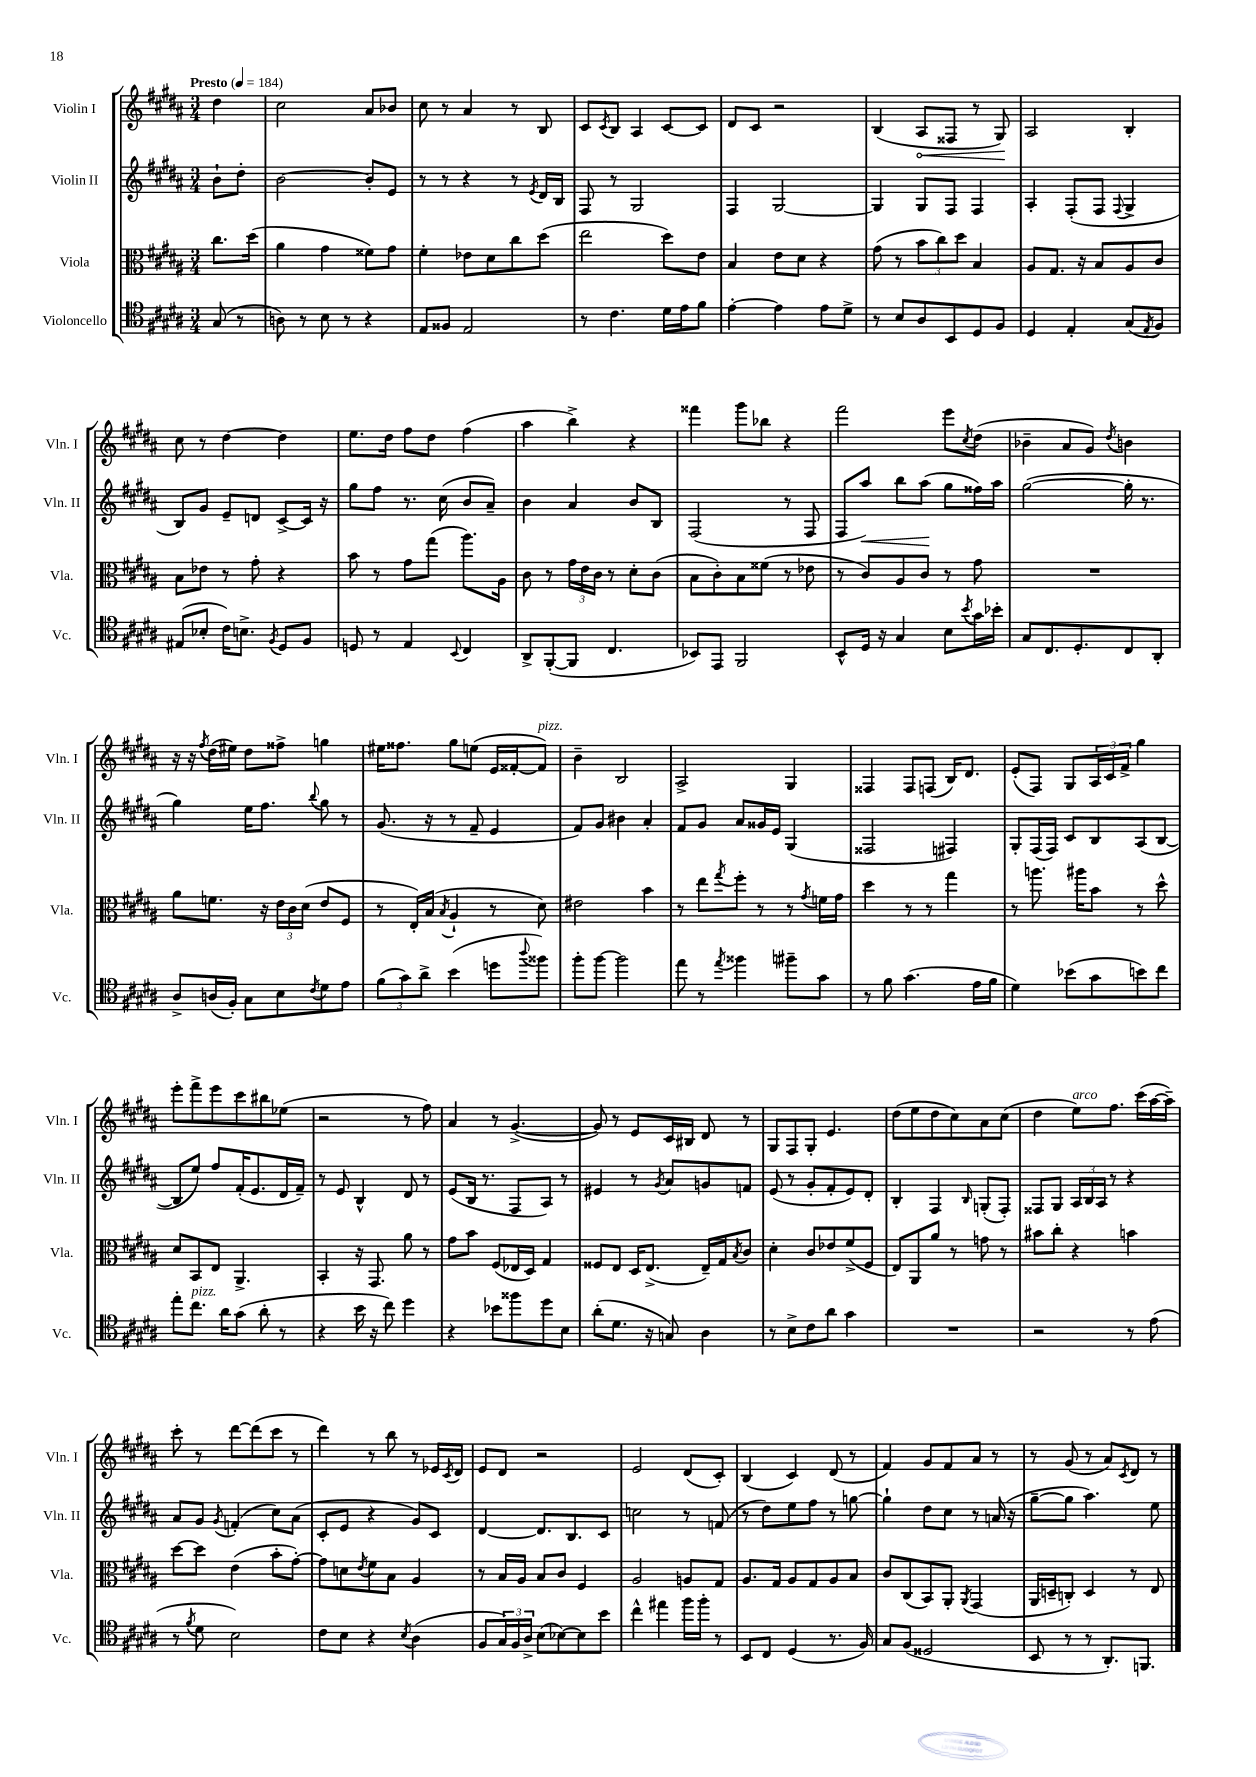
<<
\new StaffGroup <<
\new Staff = "s0" \with { instrumentName = "Violin I" shortInstrumentName = "Vln. I" } {
    \clef treble \key b \major \numericTimeSignature \time 3/4 \partial 4 \tempo "Presto" 4 = 184
    dis''4 |
    cis''2 ais'8 bes'8 |
    cis''8 r8 ais'4 r8 b8 |
    cis'8 \acciaccatura { cis'8 } b8 ais4 cis'8~ cis'8 |
    dis'8 cis'8 r2 |
    b4( \once \override Hairpin.circled-tip = ##t ais8\< fisis8 r8 gis8\!) |
    ais2 b4-. |
    cis''8 r8 dis''4~ dis''4 |
    e''8. dis''16 fis''8 dis''8 fis''4( |
    ais''4 b''4->) r4 |
    fisis'''4 gis'''8 bes''8 r4 |
    fis'''2 e'''8 \acciaccatura { cis''8 } dis''8( |
    bes'4-- ais'8 gis'8) \acciaccatura { dis''8 } b'4 |
    r16 r16 \acciaccatura { fis''8 } dis''16( eis''16) dis''8 fisis''8-> g''4 |
    eis''16 fisis''8. gis''8 e''8( e'16 fisis'16~-. fisis'8^\markup { \italic "pizz." }) |
    b'4-- b2 |
    ais2-> gis4 |
    fisis4 fisis8 f8( b16) dis'8. |
    e'8-.( fis8) gis8 \tuplet 3/2 { ais16 cis'16 fis'16-> } gis''4 |
    e'''8-. fis'''8-> e'''8 cis'''8 bis''8 ees''8( |
    r2 r8 fis''8) |
    ais'4 r8 gis'4.~->( |
    gis'8) r8 e'8 cis'16 bis16 dis'8 r8 |
    gis8 fis8 gis8-. e'4. |
    dis''8( e''8 dis''8 cis''8) ais'8 cis''8( |
    dis''4 e''8^\markup { \italic "arco" }) fis''8. cis'''16( ais''16~ ais''16--) |
    cis'''8-. r8 dis'''8~ dis'''8( cis'''8 r8 |
    dis'''4) r8 b''8 r8 ees'16 \acciaccatura { cis'8 } dis'16 |
    e'8 dis'8 r2 |
    e'2 dis'8( cis'8-.) |
    b4( cis'4) dis'8( r8 |
    fis'4) gis'8 fis'8 ais'8 r8 |
    r8 gis'8( r8 ais'8) \acciaccatura { cis'8 } dis'8 r8 \bar "|." |
}
\new Staff = "s1" \with { instrumentName = "Violin II" shortInstrumentName = "Vln. II" } {
    \clef treble \key b \major \numericTimeSignature \time 3/4 \partial 4
    b'8-! dis''8-. |
    b'2~ b'8-. e'8 |
    r8 r8 r4 r8 \acciaccatura { e'8 } dis'16 b16 |
    fis8 r8 gis2 |
    fis4 gis2~ |
    gis4 gis8 fis8 fis4 |
    ais4-. fis8-.( fis8 \appoggiatura { fis8 } gis4-> |
    b8) gis'8 e'8-- d'8 cis'8~-> cis'16 r16 |
    gis''8 fis''8 r8. cis''16( b'8 ais'8--) |
    b'4 ais'4 b'8 b8 |
    fis2( r8 fis8 |
    fis8 ais''8\<) b''8 ais''8\!( gis''8 fisis''16) ais''16 |
    gis''2~( gis''16-. r8. |
    gis''4) e''16 fis''8. \appoggiatura { b''8 } gis''8 r8 |
    gis'8.( r16 r8 fis'8-- e'4 |
    fis'8) gis'8 bis'4 ais'4-. |
    fis'8 gis'8 ais'8 gisis'16 e'16 gis4( |
    fisis2 fis4) |
    gis8-. fis16( fis16) cis'8 b8 ais8( b8~ |
    b8 e''8) fis''8 fis'16-.( e'8. dis'16 fis'16--) |
    r8 e'8 b4-^ dis'8 r8 |
    e'8( b16 r8. fis8 ais8) r8 |
    eis'4 r8 \acciaccatura { gis'8 } ais'8 g'8 f'8 |
    e'8( r8 gis'8-. fis'8-. e'8) dis'8-. |
    b4-. fis4 \grace { b16 } g8-.( fis8-.) |
    fisis8 gis8 \tuplet 3/2 { ais16 b16 ais16 } r8 r4 |
    ais'8 gis'8 \acciaccatura { gis'8 } f'4-.( cis''8) ais'8( |
    cis'8-. e'8 r4 gis'8) cis'8 |
    dis'4~ dis'8. b8. cis'8 |
    c''2 r8 f'8( |
    r8 dis''8) e''8 fis''8 r8 g''8~ |
    g''4-! dis''8 cis''8 r8 a'16( r16 |
    gis''8~-- gis''8 ais''4.) e''8 \bar "|." |
}
\new Staff = "s2" \with { instrumentName = "Viola" shortInstrumentName = "Vla." } {
    \clef alto \key b \major \numericTimeSignature \time 3/4 \partial 4
    cis''8. dis''16( |
    ais'4 gis'4 fisis'8) gis'8 |
    fis'4-. ees'8 dis'8 cis''8 dis''8( |
    e''2 dis''8) e'8 |
    b4 e'8 dis'8 r4 |
    gis'8( r8 \tuplet 3/2 { b'8 cis''8) dis''8 } b4 |
    ais8 gis8. r16 b8 ais8 cis'8 |
    b8 ees'8 r8 gis'8-. r4 |
    b'8 r8 gis'8 gis''8( ais''8.) ais16 |
    cis'8 r8 \tuplet 3/2 { gis'16 e'16 cis'16 } r8 dis'8-. cis'8( |
    b8 cis'8-.) b8 fisis'8( r8 ees'8 |
    r8 cis'8) ais8 cis'8 r8 gis'8 |
    R2. |
    ais'8 f'8. r16 \tuplet 3/2 { e'16 cis'16 dis'16( } e'8 fis8 |
    r8 e16-.) b16( \acciaccatura { b8 } ais4-! r8 dis'8) |
    eis'2 b'4 |
    r8 e''8 \acciaccatura { gis''8 } fis''8-. r8 r8 \acciaccatura { gis'8 } f'16 gis'16 |
    dis''4 r8 r8 gis''4 |
    r8 a''8. ais''16 b'8 r8 dis''8-^ |
    dis'8 b,8 e8 ais,4.-> |
    b,4-. r16 gis,8. ais'8 r8 |
    gis'8 b'8 fis8( ees16 dis16) gis4 |
    fisis8 e8 dis16 e8.->( e16--) gis16 \acciaccatura { b8 } cis'8 |
    dis'4-. cis'8 ees'8 fis'8->( fis8 |
    e8) ais,8 ais'8 r8 g'8 r8 |
    bis'8 cis''8-. r4 b'4 |
    dis''8~ dis''8 e'4( b'8-. gis'8~-.) |
    gis'8 d'8 \acciaccatura { e'8 } fis'8 b8 ais4 |
    r8 b16 ais16 b8 cis'8 fis4 |
    ais2 a8 gis8 |
    ais8. gis16 ais8 gis8 ais8 b8 |
    cis'8 cis8( b,8) ais,8-. \acciaccatura { ais,8 } gis,4( |
    ais,16 d16-- c8-.) d4 r8 e8 \bar "|." |
}
\new Staff = "s3" \with { instrumentName = "Violoncello" shortInstrumentName = "Vc." } {
    \clef tenor \key b \major \numericTimeSignature \time 3/4 \partial 4
    gis8( r8 |
    a8) r8 b8 r8 r4 |
    e8 fisis8 e2 |
    r8 cis'4. dis'16 e'16 fis'8 |
    e'4~-. e'4 e'8 dis'8-> |
    r8 b8 ais8 b,8 dis8 fis8 |
    dis4 e4-. gis8( \acciaccatura { e8 } fis8) |
    eis8( bes8-. cis'16) b8.-> \acciaccatura { fis8 } dis8 fis8 |
    d8 r8 e4 \appoggiatura { b,8 } cis4 |
    ais,8-> fis,8~-.( fis,8 cis4. |
    bes,8) e,8 fis,2 |
    b,8-^ dis16 r16 gis4 b8 \acciaccatura { b'8 } gis'16 bes'16-. |
    gis8 cis8. dis8.-. cis8 ais,8-. |
    ais8-> a16( fis16-.) gis8 b8 \acciaccatura { cis'8 } dis'8 e'8 |
    \tuplet 3/2 { fis'8( gis'8) ais'8-> } b'4( d''8 \appoggiatura { ais''8 } fisis''8) |
    fis''8-. fis''8~ fis''2 |
    e''8 r8 \acciaccatura { e''8 } fisis''4 fis''8-- gis'8 |
    r8 fis'8 gis'4.( e'16 fis'16 |
    dis'4) bes'8( gis'8 b'8) cis''8 |
    e''8-. cis''8.^\markup { \italic "pizz." } ais'16 gis'8( ais'8-. r8 |
    r4 b'16 r16 cis''8) dis''4 |
    r4 bes'8 fisis''8 dis''8 b8 |
    ais'8-.( dis'8. r16 g8) ais4 |
    r8 b8-> cis'8 ais'8 gis'4 |
    R2. |
    r2 r8 e'8( |
    r8 \acciaccatura { fis'8 } dis'8 b2) |
    cis'8 b8 r4 \acciaccatura { b8 } ais4( |
    fis8 \tuplet 3/2 { gis16) fis16 ais16-> } b8( bes8~) bes8 b'8 |
    cis''4-^ eis''4 fis''16 fis''16-. r8 |
    b,8 cis8 dis4( r8. fis16) |
    gis8 fis8( disis2 |
    b,8 r8 r8 ais,8.-.) f,8. \bar "|." |
}
>>
>>
\layout { \context { \Score \remove "Bar_number_engraver" } }
